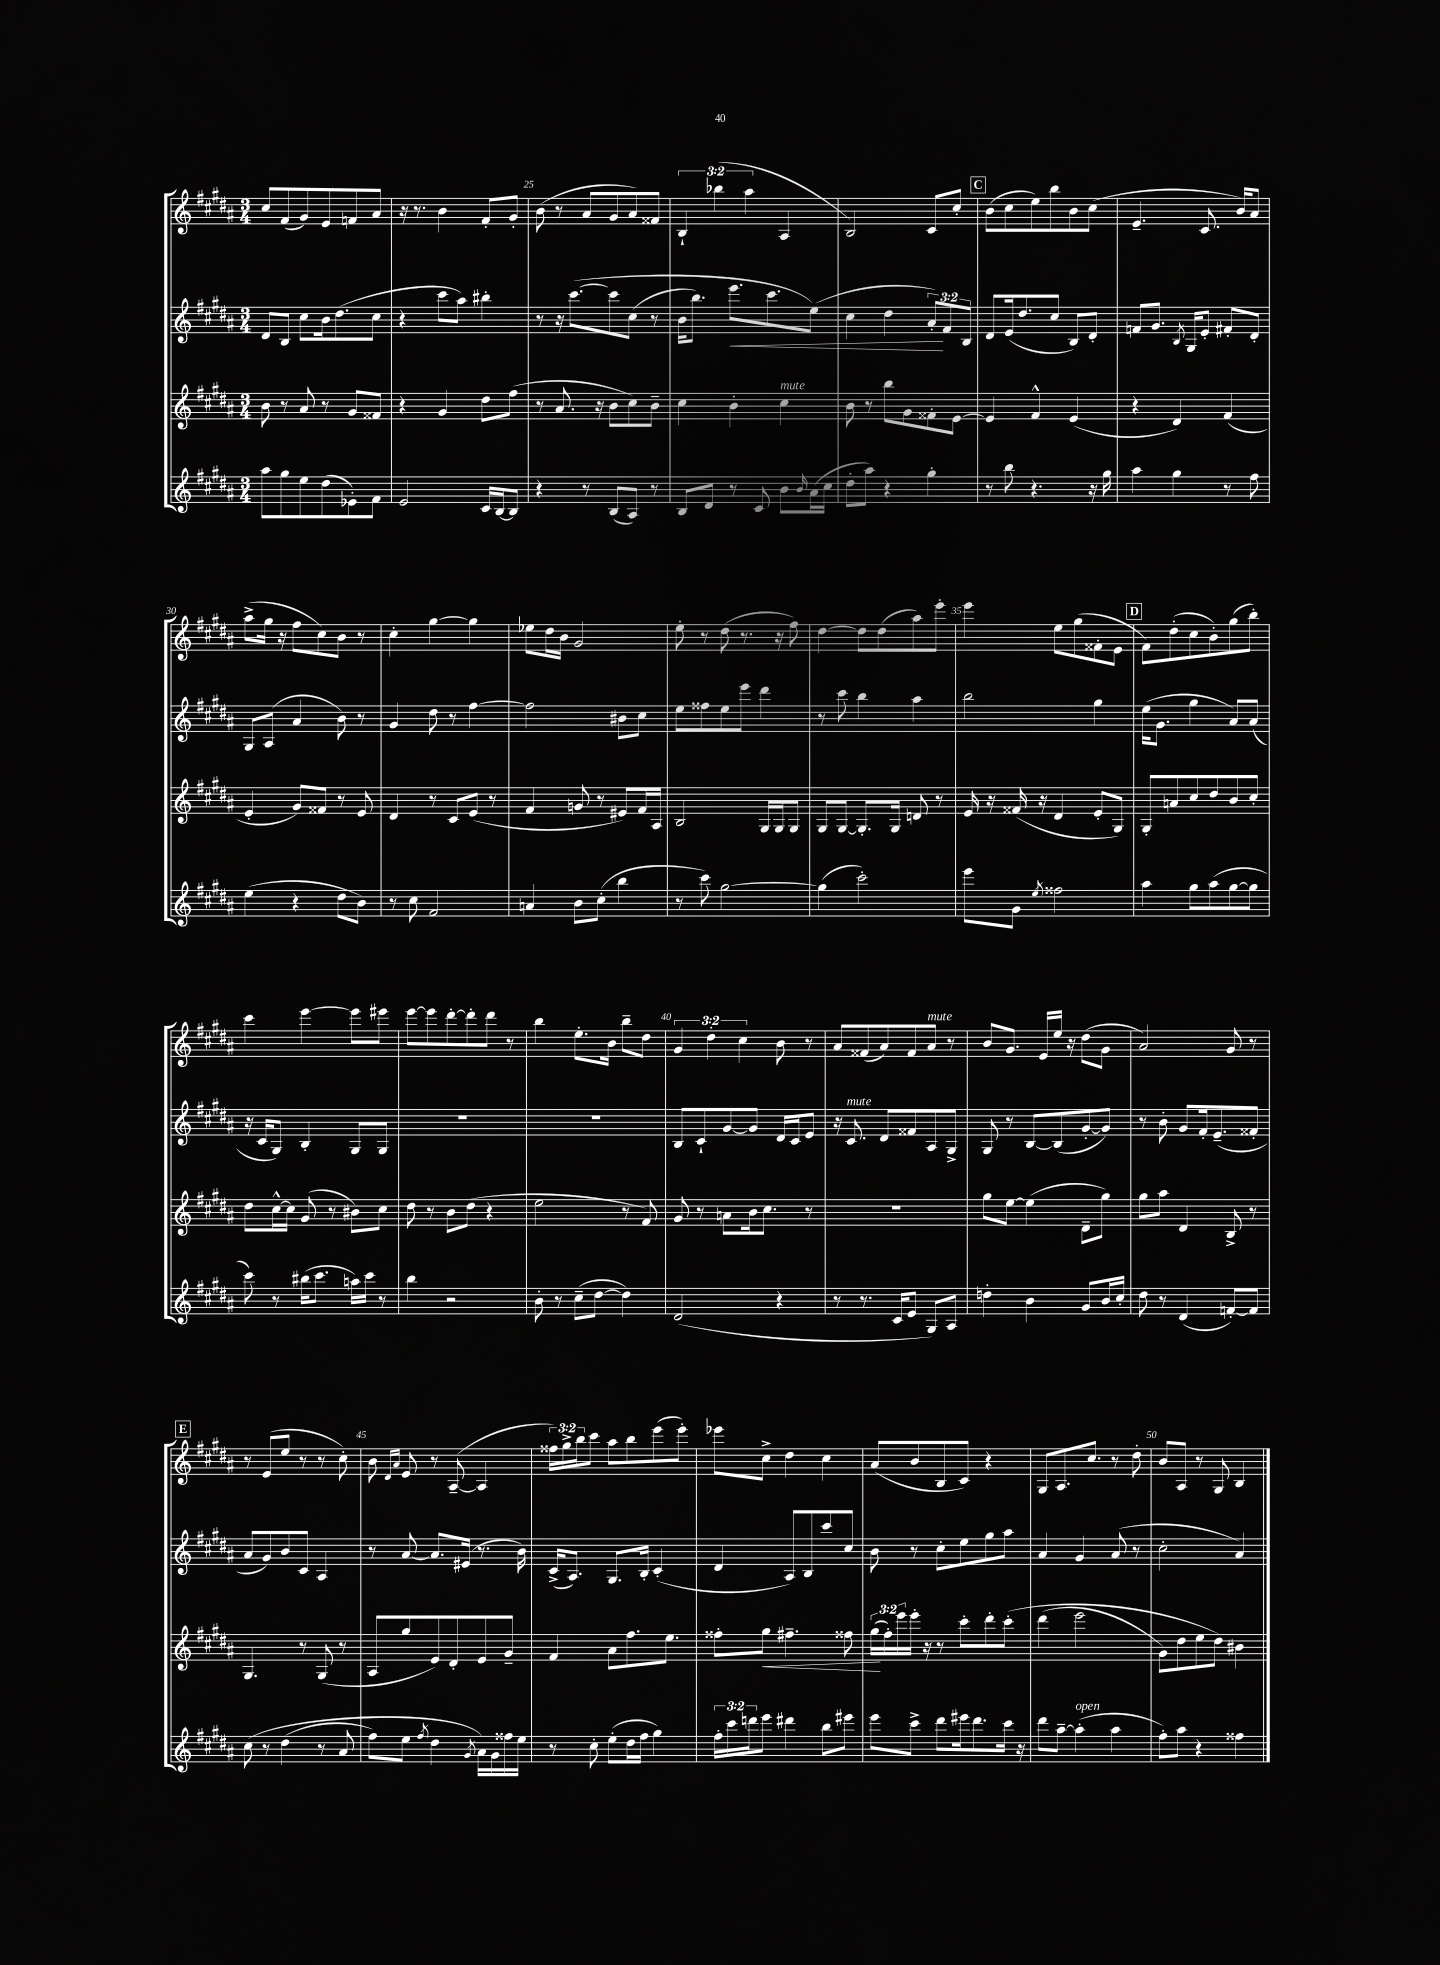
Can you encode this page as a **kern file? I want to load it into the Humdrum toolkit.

**kern	**kern	**kern	**kern
*staff4	*staff3	*staff2	*staff1
*clefG2	*clefG2	*clefG2	*clefG2
*k[f#c#g#d#a#]	*k[f#c#g#d#a#]	*k[f#c#g#d#a#]	*k[f#c#g#d#a#]
*M3/4	*M3/4	*M3/4	*M3/4
8aa#	8b	8d#	8cc#
8gg#	8r	8B	(8f#
8ee	8a#	8cc#	8g#)
(8dd#	8r	16b	8e
.	.	(8.dd#	.
8e-')	8g#	.	8f
8f#	8f##	8cc#	8a#
=	=	=	=
2e	4r	4r	16r
.	.	.	8.r
.	4g#	8ccc#	4b
.	.	8aa#)	.
16c#	8dd#	4bb#'	8f#'
[16B	.	.	.
8B]	(8ff#	.	8g#'
=	=	=	=
4r	8r	8r	(8b
.	8.a#	16r	8r
.	.	&([8.ccc#	.
8r	.	.	8a#
.	16r	.	.
(8B	8b	8ccc#]	8g#
8A#)	8cc#)	(8cc#	8a#)
8r	8b~	8r	8f##
=	=	=	=
8B	4cc#	16b	6B`
.	.	8.bb)	.
8d#	.	.	.
.	.	.	(6bb-
8r	4b'	8.eee	.
.	.	.	6aa#
8c#	.	.	.
.	.	8.ccc#	.
8b	4cc#	.	4A#
16qqb	.	.	.
(16a#	.	(8ee&)	.
16cc#	.	.	.
=	=	=	=
8dd#'	8b	4cc#	2B)
8aa#)	8r	.	.
4r	8bb	4dd#	.
.	8g#	.	.
4gg#'	8f##'	12a#')	8c#
.	.	12f#	.
.	[8e	.	8cc#'
.	.	12B	.
=	=	=	=
8r	4e]	8d#	(8b
8bb	.	(16e	8cc#
.	.	8.dd#	.
4.r	4f#^^	.	8ee)
.	.	8cc#	8bb
.	(4e	8B)	8b
16r	.	8d#'	(8cc#
16gg#	.	.	.
=	=	=	=
4aa#	4r	8f	4.e~
.	.	8.g#	.
4gg#	4d#)	.	.
.	.	8qB	.
.	.	16G#	.
.	.	8e'	8.c#
8r	(4f#	8f#'	.
.	.	.	16b)
8ff#	.	8d#'	8a#
=	=	=	=
(4ee	4e'	8G#	(8aa#^
.	.	(8A#	16gg#
.	.	.	16r
4r	8g#)	4a#	8ff#
.	8f##	.	8cc#)
8dd#	8r	8b)	8b
8b)	8e	8r	8r
=	=	=	=
8r	4d#	4g#	4cc#'
8cc#	.	.	.
2f#	8r	8dd#	[4gg#
.	8c#	8r	.
.	(8e	[4ff#	4gg#]
.	8r	.	.
=	=	=	=
4a	4f#	2ff#]	8ee-
.	.	.	16dd#
.	.	.	16b
8b	8g	.	2g#
(8cc#'	8r	.	.
4bb	8e#)	8b#	.
.	16f#	8cc#	.
.	16A#	.	.
=	=	=	=
8r	2B	8ee	8ee'
8ccc#)	.	8ff##	8r
[2gg#	.	8ee	(8dd#
.	.	8eee	8.r
.	16G#	4ddd#	.
.	16G#	.	16r
.	8G#	.	8ff#)
=	=	=	=
(4gg#]	8G#	8r	[4dd#
.	[8G#	8ccc#	.
2ccc#')	8.G#']	4bb	8dd#]
.	.	.	(8dd#
.	16G#	.	.
.	8d	4aa#	8aa#)
.	8r	.	8eee'
=	=	=	=
8eee	16e	2bb	4eee
.	16r	.	.
8g#	(16f##	.	.
.	16r	.	.
8qee	.	.	.
2ff##	4d#	.	8ee
.	.	.	(8gg#
.	8e'	4gg#	8f##'
.	8G#)	.	8e
=	=	=	=
4aa#	8G#'	(16ee	8f#)
.	.	8.g#	.
.	8a	.	(8dd#'
8gg#	8cc#	4gg#	8cc#
(8aa#	8dd#	.	8b')
[8gg#	8b	8a#)	(8gg#
8gg#]	8cc#'	(8a#	8bb')
=	=	=	=
8ccc#)	8dd#	16r	4ccc#
.	.	16c#	.
8r	[16cc#^^	8G#)	.
.	16cc#]	.	.
(16bb#	(8g#	4B'	[4eee
8.ccc#	.	.	.
.	8r	.	.
16aa)	8b#)	8G#	8eee]
16ccc#	.	.	.
8r	8cc#	8G#	8eee#
=	=	=	=
4bb	8dd#	2.r	[8eee
.	8r	.	8eee]
2r	8b	.	[8ddd#'
.	(8dd#	.	8ddd#']
.	4r	.	8ddd#
.	.	.	8r
=	=	=	=
8b'	2ee	2.r	4bb
8r	.	.	.
(8cc#~	.	.	8.ee'
[8dd#	.	.	.
.	.	.	16b
4dd#])	8r	.	8bb~
.	8f#)	.	8dd#
=	=	=	=
(2d#	8g#	8B	6g#
.	8r	8c#`	.
.	.	.	6dd#'
.	8a	[8g#	.
.	.	.	6cc#
.	16b	8g#]	.
.	8.cc#	.	.
4r	.	16d#	8b
.	.	16c#	.
.	8r	8e	8r
=	=	=	=
8r	2.r	16r	8a#
.	.	8.c#	.
8.r	.	.	(8f##
.	.	8d#	8a#)
16c#	.	.	.
8e	.	8f##	8f##
8G#)	.	8A#	8a#
8A#	.	8G#^	8r
=	=	=	=
4dd'	8gg#	8G#	8b
.	[8ee	8r	8.g#
4b	(4ee]	[8B	.
.	.	.	16e
.	.	(8B]	16ee
.	.	.	16r
8g#	8d#~	[8g#'	(8dd#
16b	8gg#)	8g#])	8g#
16cc#'	.	.	.
=	=	=	=
8dd#	8gg#	8r	2a#)
8r	8aa#	8b'	.
(4d#	4d#	8g#	.
.	.	16f#'	.
.	.	(8.e~	.
[8f')	8B^	.	8g#
8f]	8r	8f##'	8r
=	=	=	=
&(8cc#	4.G#	8a#	8r
8r	.	8g#)	(8e
(4dd#	.	8b	8ee
.	8r	8c#	8r
8r	(8G#	4A#	8r
8a#	8r	.	8cc#')
=	=	=	=
8ff#)	8A#	8r	8b
.	.	.	16qqd#
.	.	.	16qqa#
8ee	8gg#	[8a#	8e
8qff#	.	.	.
4dd#	8e)	8.a#]	8r
.	8d#'	.	([8A#~
.	.	(16e#	.
8qg#	.	.	.
16a#&)	8e	8.r	4A#]
16g#	.	.	.
16ff##	8g#~	.	.
16ee	.	16b)	.
=	=	=	=
8r	4f#	(16c#^	24ff##)
.	.	.	24gg#^
.	.	8.A#)	.
.	.	.	24bb
8cc#'	.	.	8ccc#
(8ee'	8a#	8.G#	8aa#
16dd#	8.ff#	.	8bb
16ff#	.	16B'	.
4gg#)	.	(4c#'	(8eee
.	8.ee	.	.
.	.	.	8eee')
=	=	=	=
24ff#'	8ff##'	4d#	8eee-
24ccc#	.	.	.
24ddd	.	.	.
8eee	8gg#	.	8cc#^
4ddd#	4.ff#~	8A#)	4dd#
.	.	8B	.
8bb	.	8ccc#	4cc#
8eee#	8ff##	8cc#	.
=	=	=	=
8eee	(24gg#	8b	(8a#
.	24ff#')	.	.
.	24eee	.	.
8ccc#^	16eee'	8r	8b
.	16r	.	.
8ddd#	8r	8cc#'	8B
16eee#	8ccc#'	8ee	8c#)
8.ddd#	.	.	.
.	8ddd#'	8gg#	4r
16ccc#	&(8ccc#'	8aa#	.
16r	.	.	.
=	=	=	=
8ddd#	(4ddd#	4a#	8G#
[8aa#~	.	.	8.A#
(4aa#']	2eee	4g#	.
.	.	.	8.cc#
4aa#	.	(8a#	8r
.	.	8r	8dd#'
=	=	=	=
8ff#')	8g#)	2cc#'	8b
8aa#	8dd#	.	8A#
4r	8ee	.	8r
.	8dd#&)	.	8G#
4ff##	4b#	4a#)	4B
==	==	==	==
*-	*-	*-	*-
